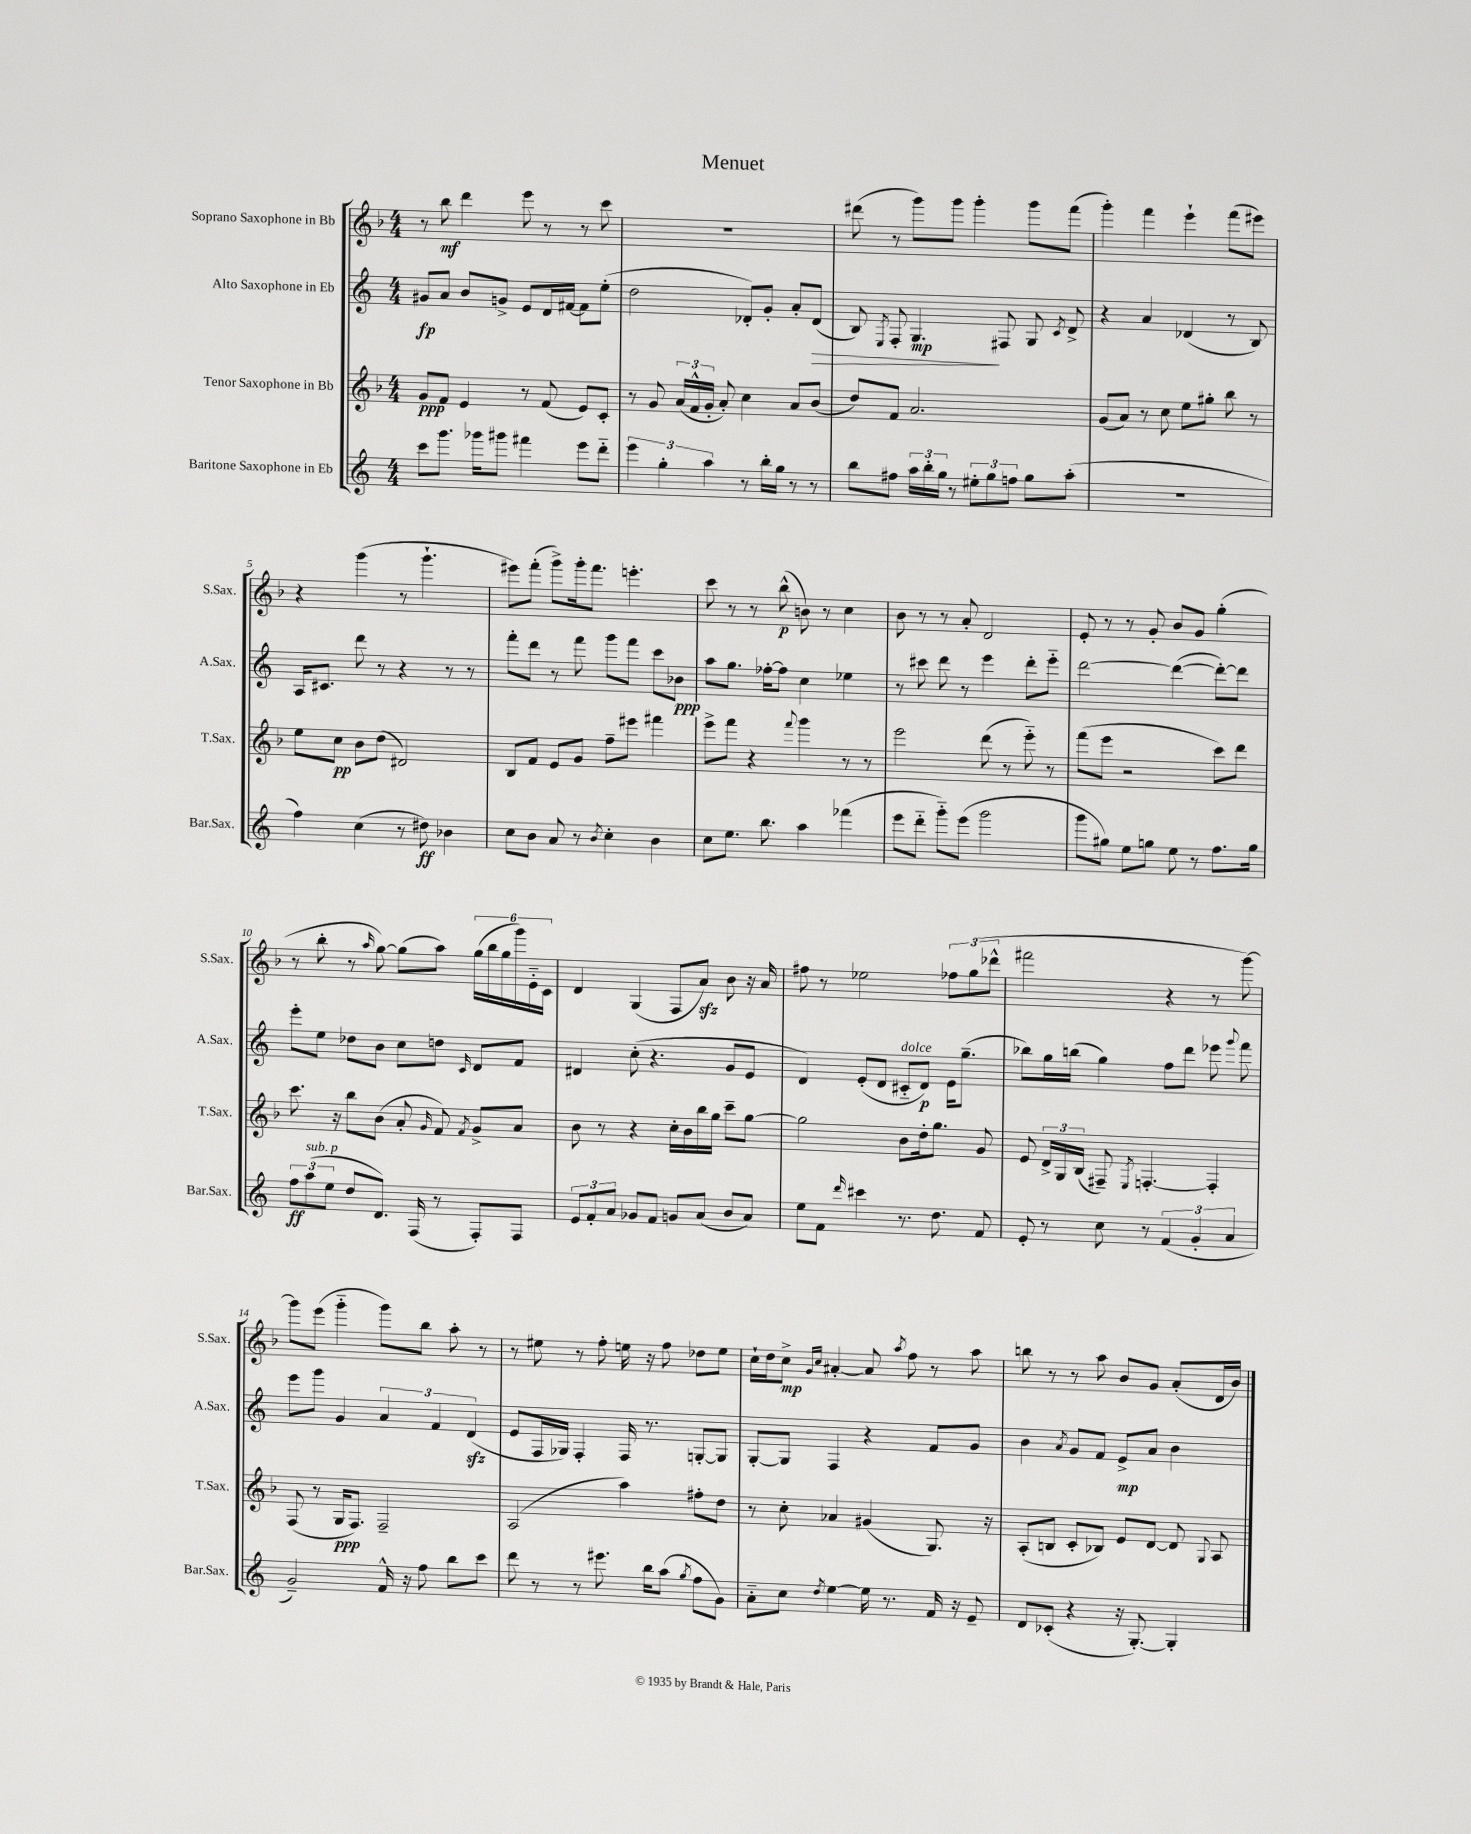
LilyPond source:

\header { title = "Menuet" }
<<
\new StaffGroup <<
\new Staff = "s0" \with { instrumentName = "Soprano Saxophone in Bb" shortInstrumentName = "S.Sax." } {
    \clef treble \key f \major \numericTimeSignature \time 4/4
    \autoBeamOff r8 bes''8\mf d'''4 e'''8 r8 r8 c'''8 |
    R1 |
    dis'''8( r8 g'''8[) g'''8] g'''4-. g'''8[ f'''8]( |
    g'''4-.) f'''4 e'''4-! f'''8[( eis'''8]) |
    r4 g'''4( r8 g'''4.-! |
    eis'''8[) f'''8]-.( g'''8[->) g'''16-. f'''8.] e'''4.-. |
    c'''8 r8 r8 bes''8-^\p( b'8) r8 c''4 |
    bes'8 r8 r8 a'8-. d'2 |
    e'8-. r8 r8 g'8-. bes'8[ g'8] g''4-.( |
    r8 bes''8-. r8 \grace { a''16 } g''8~) g''8[( a''8]) \tuplet 6/4 { g''16[( bes''16 g''16 g'''16) e'16-_ c'16] } |
    d'4 g4( f8[ a'8]\sfz) bes'8 r16 a'16 |
    fis''8 r8 ees''2 \tuplet 3/2 { fes''8[ g''8( des'''8]-^ } |
    fis'''2 r4 r8 g'''8~) |
    g'''8[ e'''8]( g'''4-_ g'''8[) bes''8] a''8-. r8 |
    r8 eis''8 r8 f''8-. e''16 r16 f''8 des''8[ e''8] |
    c''16[-! d''16 c''8]->\mp \grace { g'16[ c''16] } ais'4~-. ais'8 \acciaccatura { a''8 } f''8 r8 a''8 |
    b''8 r8 r8 a''8 bes'8[ g'8] a'8[-.( d'16 bes'16]) \bar "|." |
}
\new Staff = "s1" \with { instrumentName = "Alto Saxophone in Eb" shortInstrumentName = "A.Sax." } {
    \clef treble \key c \major \numericTimeSignature \time 4/4
    \autoBeamOff gis'8[\fp a'8] b'8[ g'8]-> e'8[ d'16 fis'16]~ fis'8[ e''8]-.( |
    d''2 des'8[-.) g'8]-. a'8[-. des'8]\>( |
    b8) \acciaccatura { e8 } f8-. g4.\mp\! fis8 g8 \acciaccatura { c'8 } d'8-> |
    r4 a'4 des'4( r8 b8) |
    a16[ cis'8.] d'''8 r8 r4 r8 r8 |
    f'''8[-. d'''8] r8 f'''8 g'''8[ f'''8] c'''8[ bes'8]\ppp |
    a''8[ g''8.] fes''16[~-. fes''8] c''4 ees''4 |
    r8 cis'''8 d'''8 r8 e'''4 d'''8[-. e'''8]-_ |
    d'''2~ d'''4~( d'''8[~-.) d'''8] |
    e'''8[-. e''8] des''8[ b'8] c''8[ d''8] \grace { c'16 } d'8[ f'8] |
    dis'4 c''8-.( r4. g'8[ e'8] |
    d'4) e'8[-.( d'8] cis'8[-_^\markup { \italic "dolce" } d'8]\p) e'16[ g''8.]--( |
    bes''8[) g''16 b''16]( g''4) f''8[ d'''8] ees'''8 \appoggiatura { g'''8 } f'''8 |
    e'''8[ g'''8] g'4 \tuplet 3/2 { a'4 f'4 d'4\sfz( } |
    e'8[ f16 ges16]) f4-. f16 r8. g8[~-. g8] |
    g8[~-. g8] f4 r4 f'8[ g'8] |
    b'4 \acciaccatura { a'8 } g'8[ f'8] e'8[->\mp a'8] b'4 \bar "|." |
}
\new Staff = "s2" \with { instrumentName = "Tenor Saxophone in Bb" shortInstrumentName = "T.Sax." } {
    \clef treble \key f \major \numericTimeSignature \time 4/4
    \autoBeamOff g'8[\ppp f'8] e'4 r8 f'8( e'8[) c'8]-. |
    r8 g'8 \tuplet 3/2 { a'16[( f'16-^ g'16]-. } a'8-.) c''4 a'8[ bes'8]( |
    d''8[) f'8] a'2. |
    g'8[( a'8]) r8 c''8 e''8[ gis''8]-. bes''8 r8 |
    e''8[ c''8]\pp bes'8[ d''8]( dis'2) |
    bes8[ f'8] e'8[ g'8] f''8[-- eis'''8] fis'''4 |
    e'''8[-> f'''8] r4 \appoggiatura { f'''8 } g'''4 r8 r8 |
    e'''2 d'''8( r8 e'''8-_) r8 |
    f'''8[( e'''8] r2 c'''8[) d'''8] |
    c'''8. r16 bes''8[ bes'8]( a'8-. \grace { g'16 } f'8) \acciaccatura { f'8 } g'8[-> a'8] |
    bes'8 r8 r4 c''16[-. bes'16 bes''16 g''16] c'''8[-- g''8]~ |
    g''2 bes'8[ d''16-. g''8.] g'8 |
    e'8 \tuplet 3/2 { d'16[-> g16 bes16]( } fis8--) \acciaccatura { e8 } f4.~-. f4-. |
    f8( r8 g16[\ppp f8.]) f2-- |
    a2( a''4) fis''8[-. d''8] |
    r8 c''8-. aes'4 gis'4( g8.) r16 |
    a8[-.( b8] c'8[-. bes8]) e'8[ d'8]~ d'8 \appoggiatura { g8 } a8 \bar "|." |
}
\new Staff = "s3" \with { instrumentName = "Baritone Saxophone in Eb" shortInstrumentName = "Bar.Sax." } {
    \clef treble \key c \major \numericTimeSignature \time 4/4
    \autoBeamOff c'''8[ g'''8.] ges'''16[ gis'''8] fis'''4 e'''8[ d'''8]-_ |
    \tuplet 3/2 { e'''4 g''4-. a''4 } r8 b''16[-. g''16] r8 r8 |
    b''8[ fis''8] \tuplet 3/2 { a''16[ b''16-. g''16] } r8 \tuplet 3/2 { eis''8[-. g''8 f''8] } g''8[ a''8]-.( |
    R1 |
    f''4) c''4( r8 dis''8\ff) bes'4 |
    c''8[ b'8] a'8 r8 \acciaccatura { b'8 } c''4-. b'4 |
    c''8[ e''8.] b''8. a''4 fes'''4( |
    e'''8[ d'''8]-_ g'''8[-_) e'''8]( g'''2 |
    g'''8[ gis''8]) e''8[ g''8] e''8 r8 f''8.[ g''16] |
    \tuplet 3/2 { f''8[\ff a''8^\markup { \italic "sub. p" }( e''8] } d''8[ d'8.]) f16( r8 f8[-.) f8] |
    \tuplet 3/2 { e'8[ f'8-. a'8] } ges'8[ f'8] g'8[ a'8]( b'8[ a'8]) |
    e''8[ f'8] \grace { d'''16 } cis'''4 r8. d''8. f'8 |
    e'8-. r8 c''8 r8 \tuplet 3/2 { f'4( g'4-. a'4 } |
    g'2--) f'16-^ r16 f''8 b''8[ c'''8] |
    d'''8 r8 r8 eis'''8. b''16[ a''8]( \acciaccatura { g''8 } f''8[ g'8]) |
    a'8[-_ c''8] \acciaccatura { d''8 } e''4~ e''16 r8. f'16 r16 e'8-- |
    d'8[ ces'8]-.( r4 r16 g8.~-.) g4-. \bar "|." |
}
>>
>>
